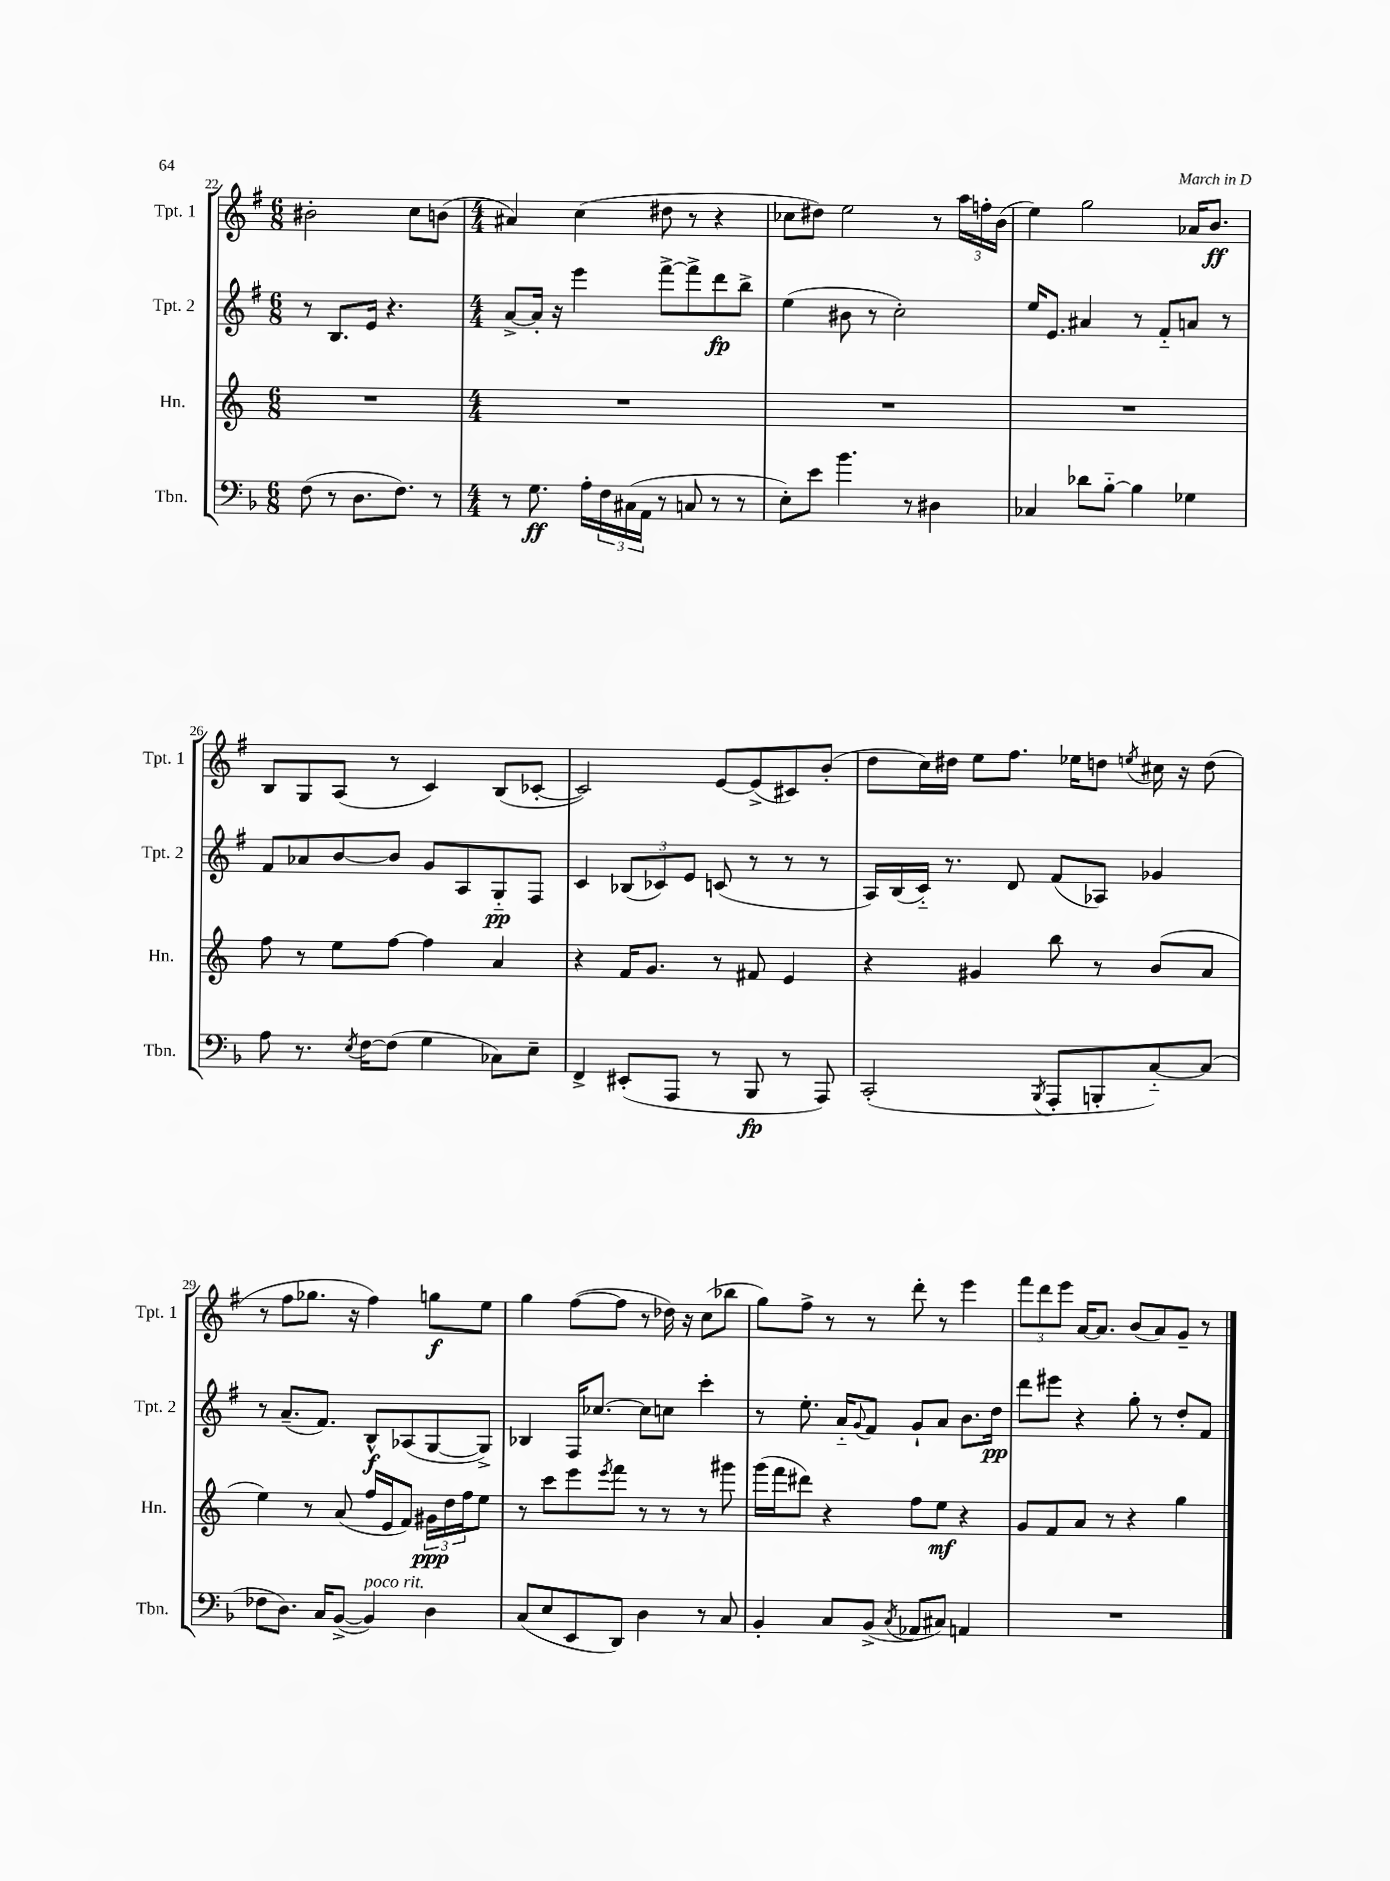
<<
\new StaffGroup <<
\new Staff = "s0" \with { instrumentName = "Tpt. 1" shortInstrumentName = "Tpt. 1" } {
    \clef treble \key g \major \numericTimeSignature \time 6/8
    bis'2-. c''8 b'8( |
    \numericTimeSignature \time 4/4 ais'4) c''4( dis''8 r8 r4 |
    ces''8 dis''8) e''2 r8 \tuplet 3/2 { a''16 f''16-. b'16( } |
    e''4) g''2 aes'16 b'8.\ff |
    b8 g8 a8( r8 c'4) b8( ces'8~-. |
    ces'2) e'8~ e'8->( cis'8) b'8-.( |
    d''8 c''16) dis''16 e''8 fis''8. ees''16 d''8 \acciaccatura { e''8 } cis''16 r16 d''8( |
    r8 fis''8 ges''8. r16 fis''4) g''8\f e''8 |
    g''4 fis''8~( fis''8 r8 des''16) r16 c''8( bes''8 |
    g''8) fis''8-> r8 r8 d'''8-. r8 e'''4 |
    \tuplet 3/2 { fis'''8 d'''8 e'''8 } a'16~ a'8. b'8( a'8) g'8-- r8 \bar "|." |
}
\new Staff = "s1" \with { instrumentName = "Tpt. 2" shortInstrumentName = "Tpt. 2" } {
    \clef treble \key g \major \numericTimeSignature \time 6/8
    r8 b8. e'16 r4. |
    \numericTimeSignature \time 4/4 a'8~-> a'16-. r16 e'''4 fis'''8~-> fis'''8-> d'''8\fp b''8-> |
    e''4( bis'8 r8 c''2-.) |
    e''16 e'8. ais'4 r8 fis'8-_ a'8 r8 |
    fis'8 aes'8 b'8~ b'8 g'8 a8 g8-_\pp fis8 |
    c'4 \tuplet 3/2 { bes8( ces'8) e'8 } c'8( r8 r8 r8 |
    a16) b16( c'16-_) r8. d'8 fis'8( aes8) ges'4 |
    r8 a'8.--( fis'8.) b8-^\f aes8( g8~ g8->) |
    bes4 fis16 ces''8.~ ces''8 c''8 c'''4-. |
    r8 e''8.-. a'16-_ \appoggiatura { g'8 } fis'8 g'8-! a'8 b'8. d''16\pp |
    d'''8 eis'''8 r4 g''8-. r8 d''8-. fis'8 \bar "|." |
}
\new Staff = "s2" \with { instrumentName = "Hn." shortInstrumentName = "Hn." } {
    \clef treble \key c \major \numericTimeSignature \time 6/8
    R2. |
    \numericTimeSignature \time 4/4 R1 |
    R1 |
    R1 |
    f''8 r8 e''8 f''8~ f''4 a'4 |
    r4 f'16 g'8. r8 fis'8 e'4 |
    r4 gis'4 b''8 r8 b'8( a'8 |
    e''4) r8 a'8( f''16 e'16 f'8) \tuplet 3/2 { gis'16\ppp d''16 f''16 } e''8 |
    r8 c'''8 e'''8 \acciaccatura { e'''8 } f'''8 r8 r8 r8 gis'''8 |
    g'''16( f'''16 dis'''8) r4 f''8 e''8\mf r4 |
    g'8 f'8 a'8 r8 r4 g''4 \bar "|." |
}
\new Staff = "s3" \with { instrumentName = "Tbn." shortInstrumentName = "Tbn." } {
    \clef bass \key f \major \numericTimeSignature \time 6/8
    f8( r8 d8. f8.) r8 |
    \numericTimeSignature \time 4/4 r8 g8.\ff a16-. \tuplet 3/2 { f16 cis16( a,16 } r8 c8 r8 r8 |
    e8-.) e'8 bes'4. r8 dis4 |
    ces4 des'8 bes8~-_ bes4 ges4 |
    a8 r8. \acciaccatura { e8 } f16~ f8( g4 ces8) e8-- |
    f,4-> eis,8-.( a,,8 r8 bes,,8\fp r8 a,,8) |
    c,2-.( \acciaccatura { bes,,8 } a,,8-. b,,8-. c8~-_) c8( |
    fes8 d8.) c16 bes,8~->( bes,4^\markup { \italic "poco rit." }) d4 |
    c8( e8 e,8 d,8) d4 r8 c8 |
    bes,4-. c8 bes,8->( \acciaccatura { c8 } aes,8 cis8) a,4 |
    R1 \bar "|." |
}
>>
>>
\layout { \context { \Score currentBarNumber = #22 } }
